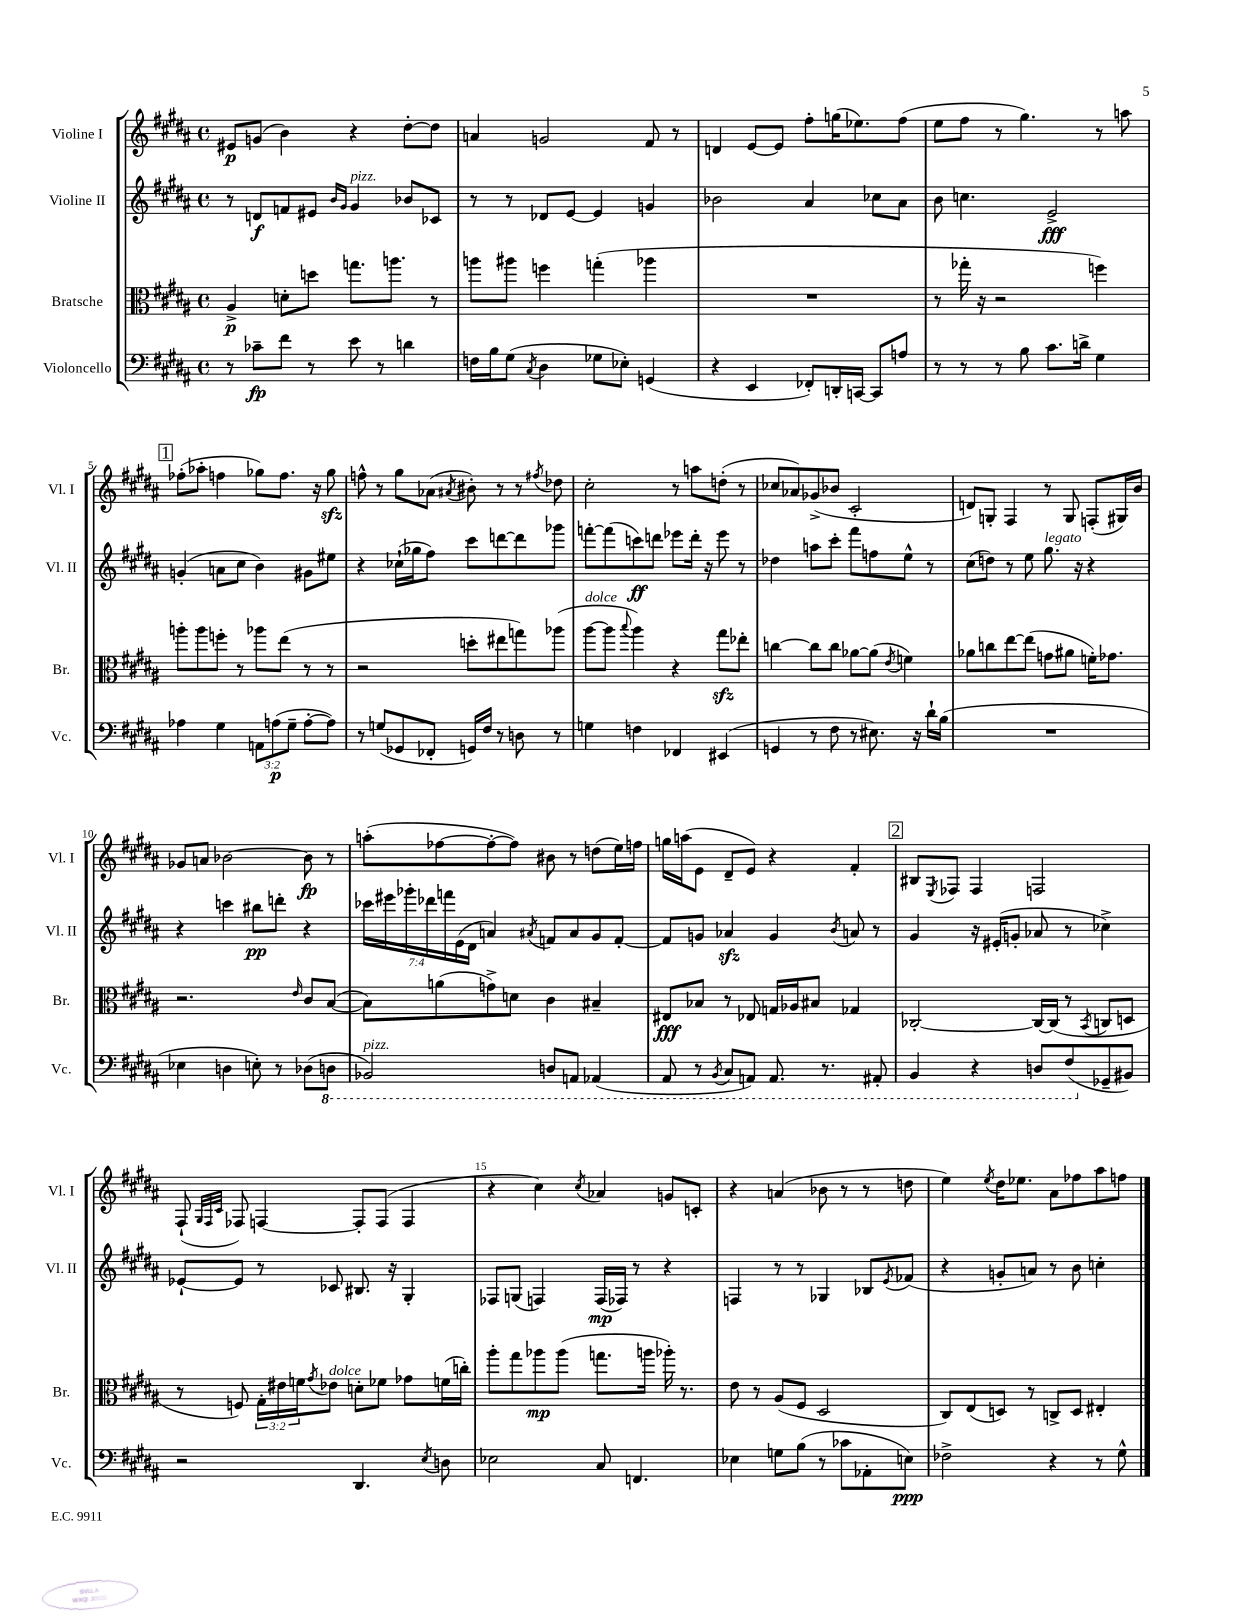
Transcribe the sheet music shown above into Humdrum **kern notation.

**kern	**kern	**kern	**kern
*staff4	*staff3	*staff2	*staff1
*clefF4	*clefC3	*clefG2	*clefG2
*k[f#c#g#d#a#]	*k[f#c#g#d#a#]	*k[f#c#g#d#a#]	*k[f#c#g#d#a#]
*M4/4	*M4/4	*M4/4	*M4/4
*met(c)	*met(c)	*met(c)	*met(c)
8r	4A#^/	8r	8e#/L
8c-~\L	.	8d/L	(8g/J
8f#\J	8d'\L	8f/	4b\)
8r	8dd\J	8e#/J	.
.	.	16qqb/LL	.
.	.	16qqg#/JJ	.
8e\	8.gg\L	4g#/	4r
8r	.	.	.
.	8.aa\J	.	.
4d\	.	8b-/L	[8dd#'\L
.	8r	8c-/J	8dd#\]J
=	=	=	=
16F\LL	8aa\L	8r	4a/
16B\J	.	.	.
(8G#\J	8aa#\J	8r	.
8qC#/	.	.	.
4D#\	4ff\	8d-/L	2g/
.	.	[8e/J	.
8G-\L	(4gg'\	4e/]	.
8E-'\J)	.	.	.
(4GG/	4aa-\	4g/	8f#/
.	.	.	8r
=	=	=	=
4r	1r	2b-\	4d/
4EE/	.	.	[8e/L
.	.	.	8e/]J
8FF-'/L)	.	4a#/	8ff#'\L
16DD'/L	.	.	(16gg\K
[16CC/JJ	.	.	8.ee-\)
8CC/]L	.	8cc-\L	.
8A/J	.	8a#\J	(8ff#\J
=	=	=	=
8r	8r	8b\	8ee\L
8r	16gg-'\	4.cc\	8ff#\J
.	16r	.	.
8r	2r	.	8r
8B\	.	.	4.gg#\)
8.c#\L	.	2e^/	.
16d^\Jk	.	.	.
4G#\	4ff\)	.	8r
.	.	.	8aa\
=	=	=	=
4A-\	8aa'\L	(4g'/	(8ff-'\L
.	8aa\	.	8aa-'\J
4G#\	8ff'\J	8a\L	4ff\
.	8r	8cc#\J	.
12AA\L	8aa-\L	4b\)	8gg-\L)
(12A\	.	.	.
.	(8ee\J	.	8.ff\J
12G#~\J	.	.	.
[8A'\L	8r	8g#\L	.
.	.	.	16r
8A\]J)	8r	8ee#\J	8gg-\
=	=	=	=
8r	2r	4r	8ff^^\
(8G/L	.	.	8r
8GG-/	.	(16cc-`\LL	8gg#\L
.	.	16gg-\J	.
8FF-'/J	.	8ff#\J)	(8a-\J
.	.	.	8qa#/
16GG/LL)	8dd'\L	8ccc#\L	8b#'\)
16F#/JJ	.	.	.
8r	8ee#\	[8ddd\	8r
8D\	8gg\)	8ddd\]	8r
.	.	.	8qff#/
8r	(8aa-\J	8ggg-\J	8dd-\
=	=	=	=
4G\	[8aa#\L	[8fff'\L	2cc#'\
.	8aa#\]J	(8fff\]	.
.	8qqbb/	.	.
4F\	4aa#\)	8ccc\)	.
.	.	8ddd\J	.
4FF-/	4r	8eee-\L	8r
.	.	16ddd'\Jk	8aa\L
.	.	16r	.
(4EE#/	8gg#\L	8eee-\	(8dd'\J
.	8ee-'\J	8r	8r
=	=	=	=
4GG/	[4cc\	4dd-\	8cc-/L
.	.	.	8a-/)
8r	8cc\]L	8aa\L	(8g-^/
8F#\	8cc\J	8ccc#'\J	8b-/J
8r	[8a-\L	8fff#\L	2c#'/
8.E#\)	(8a-\]J	8ff\	.
.	8qe/	.	.
.	4f\)	8ee^^\J	.
16r	.	.	.
16d#`\LL	.	8r	.
(16B\JJ	.	.	.
=	=	=	=
1r	8a-\L	(8cc#\L	8d/L)
.	8cc\	8dd\J)	8G'/J
.	[8ee\	8r	4F#/
.	(8ee\]J	8ee\	.
.	8g\L	8.gg#\	8r
.	8a#\J	.	8G/
.	.	16r	.
.	16f'\LK)	4r	(8F'/L
.	8.g-\J	.	.
.	.	.	16G#/L)
.	.	.	16b/JJ
=	=	=	=
4E-\	2.r	4r	8g-/L
.	.	.	8a/J
4D\	.	4ccc\	[2b-\
8E'\)	.	8bb#\L	.
8r	.	8ddd'\J	.
.	16qqe/	.	.
(8D-\L	8c#/L	4r	8b-\]
8DD\J	([8B/J	.	8r
=	=	=	=
2BBB-/)	8B\]L)	28ccc-\LL	(8aa'\L
.	.	28eee#\	.
.	.	28ggg-'\	.
.	.	28ddd-\	.
.	(8a\	.	[8ff-\
.	.	28fff\	.
.	.	(28e\	.
.	.	28d#\JJ	.
.	8g^\)	4a/)	8ff-'\_
.	8d\J	.	8ff-\]J)
.	.	8qa#/	.
8DD/L	4c#\	8f/L	8b#\
8AAA/J	.	8a#/	8r
(4AAA-/	4B#~/	8g#/	(8dd\L
.	.	[8f'/J	16ee\L)
.	.	.	16ff\JJ
=	=	=	=
8AAA#/	8E#/L	8f/]L	16gg\LL
.	.	.	(16aa\J
8r	8B-/J	8g/J	8e\J
8qBBB/	.	.	.
8CC#/L	8r	4a-/	8d#~/L
8AAA/J)	8E-/	.	8e/J)
8.AAA/	16G/LL	4g/	4r
.	16A-/J	.	.
.	8B#/J	.	.
8.r	.	.	.
.	.	8qb/	.
.	4G-/	8a/	4f#'/
8AAA#'/	.	8r	.
=	=	=	=
4BBB/	[2C-'/	4g#/	8B#/L
.	.	.	8qE/
.	.	.	8F-/J
4r	.	16r	4F-/
.	.	(16e#'/LK	.
.	.	8g'/J	.
8DD/L	16C-/_LL	8a-/	2F/
.	(16C-/]JJ	.	.
(8FF#/	8r	8r	.
.	8qBB/	.	.
8GG-~/	8C/L	4cc-^\)	.
8BB#/J)	8D/J	.	.
=	=	=	=
2r	8r	[8e-`/L	(8F#`/
.	.	.	32qqG#/LLL
.	.	.	32qqF#/
.	.	.	32qqc#/JJJ
.	8F/)	8e-/]J	8F-/)
.	24G#'\LL	8r	[4F/
.	24e#\	.	.
.	24f\J	.	.
.	8qg#/	.	.
.	8e-\J	8c-/	.
4.DD#/	8d'\L	8.B#/	8F'/]L
.	8f-\J	.	(8F/J
.	.	16r	.
.	8g-\L	4G#'/	4F/
8qE/	.	.	.
8D\	(16f\L	.	.
.	16cc'\JJ)	.	.
=	=	=	=
2E-\	8aa#'\L	8F-/L	4r
.	8gg#\	(8G/J	.
.	8aa-\	4F/)	4cc#\)
.	(8aa-\J	.	.
.	.	.	8qcc#/
8C#/	8.gg\L	(16F/LL	4a-/
.	.	16F-/JJ)	.
4.FF/	.	8r	.
.	16aa\Jk	.	.
.	16aa-'\)	4r	8g/L
.	8.r	.	.
.	.	.	8c'/J
=	=	=	=
4E-\	8e\	4F/	4r
.	8r	.	.
8G\L	(8A#/L	8r	(4a/
(8B\J	8F#/J	8r	.
8r	2D#/	4G-/	8b-\
8c-\L	.	.	8r
8AA-'\	.	8B-/L	8r
.	.	8qe/	.
8E\J)	.	(8f-/J	8dd\
=	=	=	=
2F-^\	8C#/L)	4r	4ee\)
.	(8E/	.	.
.	.	.	8qee/
.	8D/J)	8g'/L	16dd#\LK
.	.	.	8.ee-\J
.	8r	8a/J)	.
4r	8C^/L	8r	8a#\L
.	8D/J	8b\	8ff-\
8r	4E#'/	4cc'\	8aa#\
8G#^^\	.	.	8ff\J
==	==	==	==
*-	*-	*-	*-
